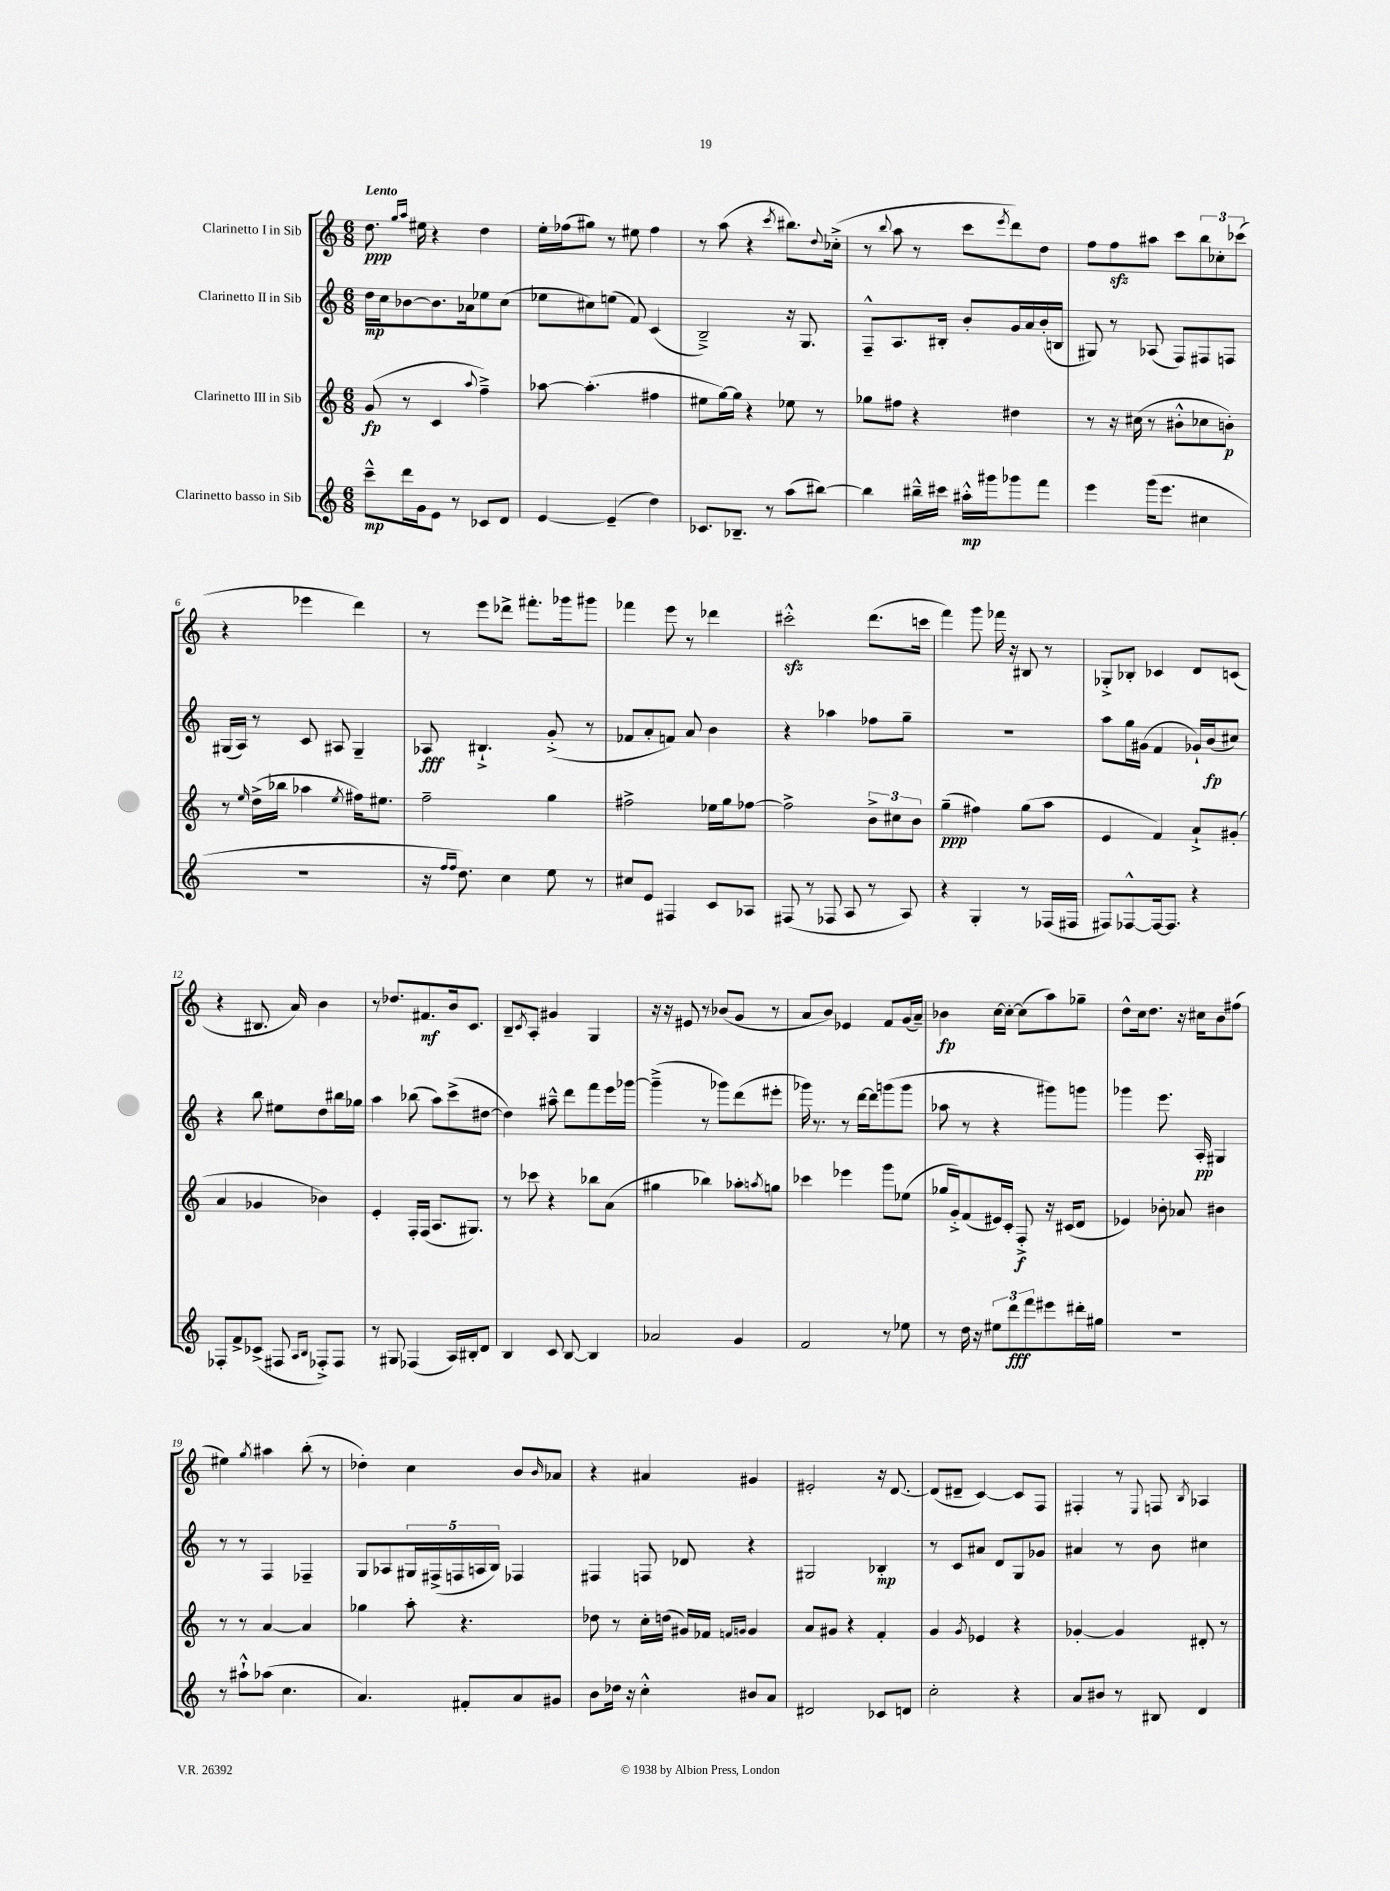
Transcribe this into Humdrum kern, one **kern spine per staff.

**kern	**dynam	**kern	**dynam	**kern	**dynam	**kern	**dynam
*part4	*part4	*part3	*part3	*part2	*part2	*part1	*part1
*staff4	*staff4	*staff3	*staff3	*staff2	*staff2	*staff1	*staff1
*I"Clarinetto basso in Sib	*	*I"Clarinetto III in Sib	*	*I"Clarinetto II in Sib	*	*I"Clarinetto I in Sib	*
*clefG2	*	*clefG2	*	*clefG2	*	*clefG2	*
*k[]	*	*k[]	*	*k[]	*	*k[]	*
*M6/8	*	*M6/8	*	*M6/8	*	*M6/8	*
=1	=1	=1	=1	=1	=1	=1	=1
!	!	!	!	!	!	!LO:TX:a:B:t=Lento	!
8ccc~^^\L	mp	(8g/	fp	16dd\LL	mp	8.dd\	ppp
.	.	.	.	16cc\J	.	.	.
16ddd\L	.	8r	.	[8b-X\	.	.	.
.	.	.	.	.	.	16qqgg/LL	.
.	.	.	.	.	.	16qqaa/JJ	.
16g\J	.	.	.	.	.	16ee#X\	.
8e\J	.	4c/	.	8.b-\]	.	4r	.
8r	.	.	.	.	.	.	.
.	.	.	.	16a-X\k	.	.	.
.	.	8qqaa/	.	.	.	.	.
8c-X/L	.	4ff~^\)	.	8ee-X\	.	4dd\	.
8d/J	.	.	.	(8cc\J	.	.	.
=2	=2	=2	=2	=2	=2	=2	=2
[4e/	.	[8aa-X\	.	8ee-X\L	.	16ee'\LL	.
.	.	.	.	.	.	(16ff-X\J	.
.	.	(4.aa-'\]	.	8cc#X\)	.	8gg#X\J)	.
(4e~/]	.	.	.	(8een\J	.	8r	.
.	.	.	.	8f/)	.	8ee#X\	.
4dd\)	.	4ff#X\	.	(4c/	.	4ff-\	.
=3	=3	=3	=3	=3	=3	=3	=3
8.c-X/L	.	8ee#X\L	.	2B~^/)	.	8r	.
.	.	[16gg\L)	.	.	.	(8aa\	.
8.B-X~/J	.	16gg\JJ]	.	.	.	.	.
.	.	4r	.	.	.	4r	.
8r	.	.	.	.	.	.	.
.	.	.	.	.	.	8qccc/	.
(8aa\L	.	8ee-X\	.	16r	.	8.bb#X\L)	.
.	.	.	.	8.G/	.	.	.
[8bb#X\J)	.	8r	.	.	.	.	.
.	.	.	.	.	.	8qqdd/	.
.	.	.	.	.	.	(16cc-X'^\Jk	.
=4	=4	=4	=4	=4	=4	=4	=4
4bb#\]	.	8gg-X\L	.	8F~^^/L	.	8r	.
.	.	.	.	.	.	8qqbb/	.
.	.	8ff#X\J	.	8.A/	.	8aa\	.
16bb#X~^^\LL	.	4r	.	.	.	8r	.
16ccc#X\JJ	.	.	.	16B#X'/Jk	.	.	.
16aa#X'^^\LL	mp	.	.	8b'/L	.	8ccc\L	.
16ggg#X\J	.	.	.	.	.	.	.
.	.	.	.	.	.	8qeee/	.
8ggg-X\	.	4dd#X\	.	16g/L	.	8ddd\)	.
.	.	.	.	16a/	.	.	.
8fff\J	.	.	.	(16b'/	.	8dd\J	.
.	.	.	.	16Bn/JJ	.	.	.
=5	=5	=5	=5	=5	=5	=5	=5
4eee\	.	8r	.	8G#X/)	.	8ff\L	.
.	.	16r	.	8r	.	8ffzz\	.
.	.	(16cc#X\	.	.	.	.	.
(16ggg\KL	.	8r	.	(8A-X/	.	8aa#X\J	.
8.eee\J	.	.	.	.	.	.	.
.	.	8b#X'^^\L	.	8F/L)	.	8ccc\L	.
4cc#X\	.	8cc-X\	.	8F#X/	.	12bb\	.
.	.	.	.	.	.	12cc-X'\	.
.	.	8bn'\J)	p	8Fn/J	.	.	.
.	.	.	.	.	.	(12ccc-X\J	.
!!LO:LB:g=z
=6	=6	=6	=6	=6	=6	=6	=6
2.r	.	8r	.	(16G#X/LL	.	4r	.
.	.	.	.	16A/JJ)	.	.	.
.	.	16qqee/	.	.	.	.	.
.	.	(16dd^\LL	.	8r	.	.	.
.	.	16bb-X\JJ	.	.	.	.	.
.	.	4aa-X\	.	8c/	.	4eee-X\	.
.	.	.	.	8A#X/	.	.	.
.	.	8qee/	.	.	.	.	.
.	.	16ff#X\KL)	.	4G#~/	.	4ddd\)	.
.	.	8.ee#X\J	.	.	.	.	.
=7	=7	=7	=7	=7	=7	=7	=7
16r	.	2ff~\	.	8A-X/	fff	8r	.
16qqff/LL	.	.	.	.	.	.	.
16qqff/JJ	.	.	.	.	.	.	.
8.dd\)	.	.	.	.	.	.	.
.	.	.	.	4.B#X`^/	.	8eee\L	.
4cc\	.	.	.	.	.	8ddd-X^\J	.
.	.	.	.	.	.	8.fff#X'\L	.
8ee\	.	4gg\	.	(8g'^/	.	.	.
.	.	.	.	.	.	16ggg-X\k	.
8r	.	.	.	8r	.	8ggg#X\J	.
=8	=8	=8	=8	=8	=8	=8	=8
8cc#X/L	.	2ff#X^\	.	8f-X/L	.	4fff-X\	.
8e/J	.	.	.	8a'/	.	.	.
4F#X/	.	.	.	8fn/J)	.	8eee\	.
.	.	.	.	8a/	.	8r	.
8c/L	.	16ee-X\LL	.	4b\	.	4ddd-X\	.
.	.	16gg\J	.	.	.	.	.
8A-X/J	.	[8ff-X\J	.	.	.	.	.
=9	=9	=9	=9	=9	=9	=9	=9
(8F#X/	.	2ff-^\]	.	4r	.	2ccc#Xzz'^^\	.
8r	.	.	.	.	.	.	.
8F-X/	.	.	.	4aa-X\	.	.	.
8A/	.	.	.	.	.	.	.
8r	.	12b^\L	.	8ff-X\L	.	(8.ddd\L	.
.	.	12cc#X\	.	.	.	.	.
8A/)	.	.	.	8gg~\J	.	.	.
.	.	12b\J	.	.	.	.	.
.	.	.	.	.	.	16cccn\Jk	.
=10	=10	=10	=10	=10	=10	=10	=10
4r	.	(4gg~\	ppp	2.r	.	4fff\)	.
4G'/	.	4ff#X\)	.	.	.	8ggg\	.
.	.	.	.	.	.	16fff-X\	.
.	.	.	.	.	.	16r	.
8r	.	(8gg\L	.	.	.	8B#X/	.
(16F-X/LL	.	8aa\J	.	.	.	8r	.
16F#X/JJ	.	.	.	.	.	.	.
=11	=11	=11	=11	=11	=11	=11	=11
8F#X/L)	.	4e/	.	8aa\L	.	8G-X'^/L	.
[8F-X^^/	.	.	.	16gg\L	.	8B-X'/J	.
.	.	.	.	(16g#X\JJ	.	.	.
16F-/k_	.	4f/)	.	4f/	.	4c-X/	.
8.F-/J]	.	.	.	.	.	.	.
4r	.	8a`^/L	.	16g-X`/LL)	.	8d/L	.
.	.	.	.	(16b/J	fp	.	.
.	.	(8g#X'/J	.	8cc#X/J)	.	(8cn/J	.
!!LO:LB:g=z
=12	=12	=12	=12	=12	=12	=12	=12
8F-X'/L	.	4a/	.	4r	.	4r	.
8f^/	.	.	.	.	.	.	.
(8c-X^/J	.	4g-X/	.	8bb\	.	8.B#X/	.
8F#X/	.	.	.	8ee#X\L	.	.	.
.	.	.	.	.	.	16a/)	.
16qqA/LL	.	.	.	.	.	.	.
16qqB/JJ	.	.	.	.	.	.	.
8F-X'^/L)	.	4b-X\)	.	8dd\	.	4b\	.
8F-/J	.	.	.	16bb#X\L	.	.	.
.	.	.	.	16gg-X\JJ	.	.	.
=13	=13	=13	=13	=13	=13	=13	=13
8r	.	4e'/	.	4aa\	.	8r	.
8G#X/	.	.	.	.	.	8.dd-X/L	.
(4F-X/	.	16F'/LL	.	(8bb-X\	.	.	.
.	.	(16F/JJ	.	.	.	8.f#X/	mf
.	.	8.A/L	.	8aa\L)	.	.	.
16A/LL)	.	.	.	(8ccc^\	.	16b/k	.
16B#X'/J	.	8.G#X/J)	.	.	.	8.c/J	.
8d/J	.	.	.	[8dd#X\J	.	.	.
=14	=14	=14	=14	=14	=14	=14	=14
4B/	.	8r	.	4dd#\])	.	8B~/L	.
.	.	.	.	.	.	8qc/	.
.	.	8ccc-X\	.	.	.	8A'/J	.
8c/	.	4r	.	8aa#X~^^\	.	4g#X/	.
[8B/	.	.	.	8ddd\L	.	.	.
4B/]	.	8bb-X\L	.	8fff\	.	4G/	.
.	.	(8a\J	.	16eee\L	.	.	.
.	.	.	.	[16ggg-X\JJ	.	.	.
=15	=15	=15	=15	=15	=15	=15	=15
2a-X/	.	4gg#X\	.	(4ggg-~^\]	.	16r	.
.	.	.	.	.	.	16r	.
.	.	.	.	.	.	8e#X/	.
.	.	4bb-X\)	.	8r	.	8r	.
.	.	.	.	8ggg-X\L)	.	(8b-X/L	.
4g/	.	8aa-X'\L	.	(8ddd\	.	8g/J	.
.	.	8qaan/	.	.	.	.	.
.	.	8ggn\J	.	8eee#X'\J	.	8r	.
=16	=16	=16	=16	=16	=16	=16	=16
2f/	.	4ccc-X\	.	16ggg-X\)	.	8a/L	.
.	.	.	.	8.r	.	.	.
.	.	.	.	.	.	8b/J)	.
.	.	4eee-X\	.	8r	.	4e-X/	.
.	.	.	.	[16ddd\LL	.	.	.
.	.	.	.	16ddd\J]	.	.	.
8r	.	8ggg\L	.	(8gggn\	.	8f/L	.
8ee-X\	.	(8ee-X\J	.	8ggg\J	.	(16g/L	.
.	.	.	.	.	.	16a~/JJ)	.
=17	=17	=17	=17	=17	=17	=17	=17
8r	.	16gg-X/LL	.	8aa-X\	.	4b-X\	fp
.	.	16g'^/J)	.	.	.	.	.
16dd\	.	(8f/	.	8r	.	.	.
16r	.	.	.	.	.	.	.
12ee#X\L	.	16e#X/L)	.	4r	.	[16cc\LL	.
.	.	16c'/JJ	.	.	.	16cc'\JJ_	.
12ddd\	fff	.	.	.	.	.	.
.	.	8F'^/	f	.	.	(8cc\L]	.
12fff\	.	.	.	.	.	.	.
8eee#X\	.	16r	.	8ggg#X\L)	.	8aa\)	.
.	.	(16c#X/KL	.	.	.	.	.
16ddd#X'\L	.	8d/J	.	8gggn\J	.	8gg-X~\J	.
16gg#X\JJ	.	.	.	.	.	.	.
=18	=18	=18	=18	=18	=18	=18	=18
2.r	.	4e-X/)	.	4ggg-X\	.	8dd^^\L	.
.	.	.	.	.	.	16cc\k	.
.	.	.	.	.	.	8.dd\J	.
.	.	8b-X'\	.	8.eee\	.	.	.
.	.	8a-X/	.	.	.	16r	.
.	.	.	.	16A'/	pp	16cc#X\KL	.
.	.	4b#X\	.	4G#X/	.	8b\	.
.	.	.	.	.	.	(8ff#X\J	.
!!LO:LB:g=z
=19	=19	=19	=19	=19	=19	=19	=19
8r	.	8r	.	8r	.	4ee#X\)	.
8aa#X`^^\L	.	8r	.	8r	.	.	.
.	.	.	.	.	.	8qgg/	.
(8aa-X\J	.	[4a/	.	4F/	.	4aa#X\	.
4.cc\	.	.	.	.	.	.	.
.	.	4a/]	.	4F-X~/	.	(8bb'\	.
.	.	.	.	.	.	8r	.
=20	=20	=20	=20	=20	=20	=20	=20
4.a/)	.	4gg-X\	.	8G/L	.	4dd-X'\)	.
.	.	.	.	8A-X/	.	.	.
.	.	8aa'\	.	20G#X/L	.	4cc\	.
.	.	.	.	(20F#X^/	.	.	.
.	.	.	.	20Fn/	.	.	.
8f#X'/L	.	4.r	.	.	.	.	.
.	.	.	.	20An/	.	.	.
.	.	.	.	20B/JJ)	.	.	.
8a/	.	.	.	4F-X/	.	8b/L	.
.	.	.	.	.	.	16qqb/	.
8g#X/J	.	.	.	.	.	8a-X/J	.
=21	=21	=21	=21	=21	=21	=21	=21
8b\L	.	8dd-X\	.	4F#X/	.	4r	.
16dd-X\Jk	.	8r	.	.	.	.	.
16r	.	.	.	.	.	.	.
4cc'^^\	.	16cc'\LL	.	8Fn/	.	4a#X/	.
.	.	(16ddn\JJ	.	.	.	.	.
.	.	16g#X/LL)	.	8d-X/	.	.	.
.	.	16f-X/JJ	.	.	.	.	.
.	.	16qqfn/LL	.	.	.	.	.
.	.	16qqgn/JJ	.	.	.	.	.
8b#X/L	.	4g/	.	4r	.	4g#X/	.
8a/J	.	.	.	.	.	.	.
=22	=22	=22	=22	=22	=22	=22	=22
2d#X/	.	8a/L	.	2G#X/	.	2e#X'/	.
.	.	8g#X/J	.	.	.	.	.
.	.	4r	.	.	.	.	.
8c-X/L	.	4f'/	.	4B-X'/	mp	16r	.
.	.	.	.	.	.	[8.d/	.
8dn/J	.	.	.	.	.	.	.
=23	=23	=23	=23	=23	=23	=23	=23
2cc'\	.	4g/	.	8r	.	(8d/L]	.
.	.	.	.	8c/L	.	8d#X~/J	.
.	.	8qg/	.	.	.	.	.
.	.	4e-X/	.	8a#X/J	.	[4c/)	.
.	.	.	.	8d/L	.	.	.
4r	.	4r	.	8G/	.	8c/L]	.
.	.	.	.	8g-X/J	.	8F/J	.
=24	=24	=24	=24	=24	=24	=24	=24
8a/L	.	[4g-X'/	.	4a#X/	.	4F#X'/	.
8b#X/J	.	.	.	.	.	.	.
8r	.	4g-/]	.	8r	.	8r	.
.	.	.	.	.	.	8qqE/	.
8B#X/	.	.	.	8b\	.	8Fn/	.
.	.	.	.	.	.	8qB/	.
4d/	.	8d#X'/	.	4cc#X\	.	4A-X/	.
.	.	8r	.	.	.	.	.
==	==	==	==	==	==	==	==
*-	*-	*-	*-	*-	*-	*-	*-
